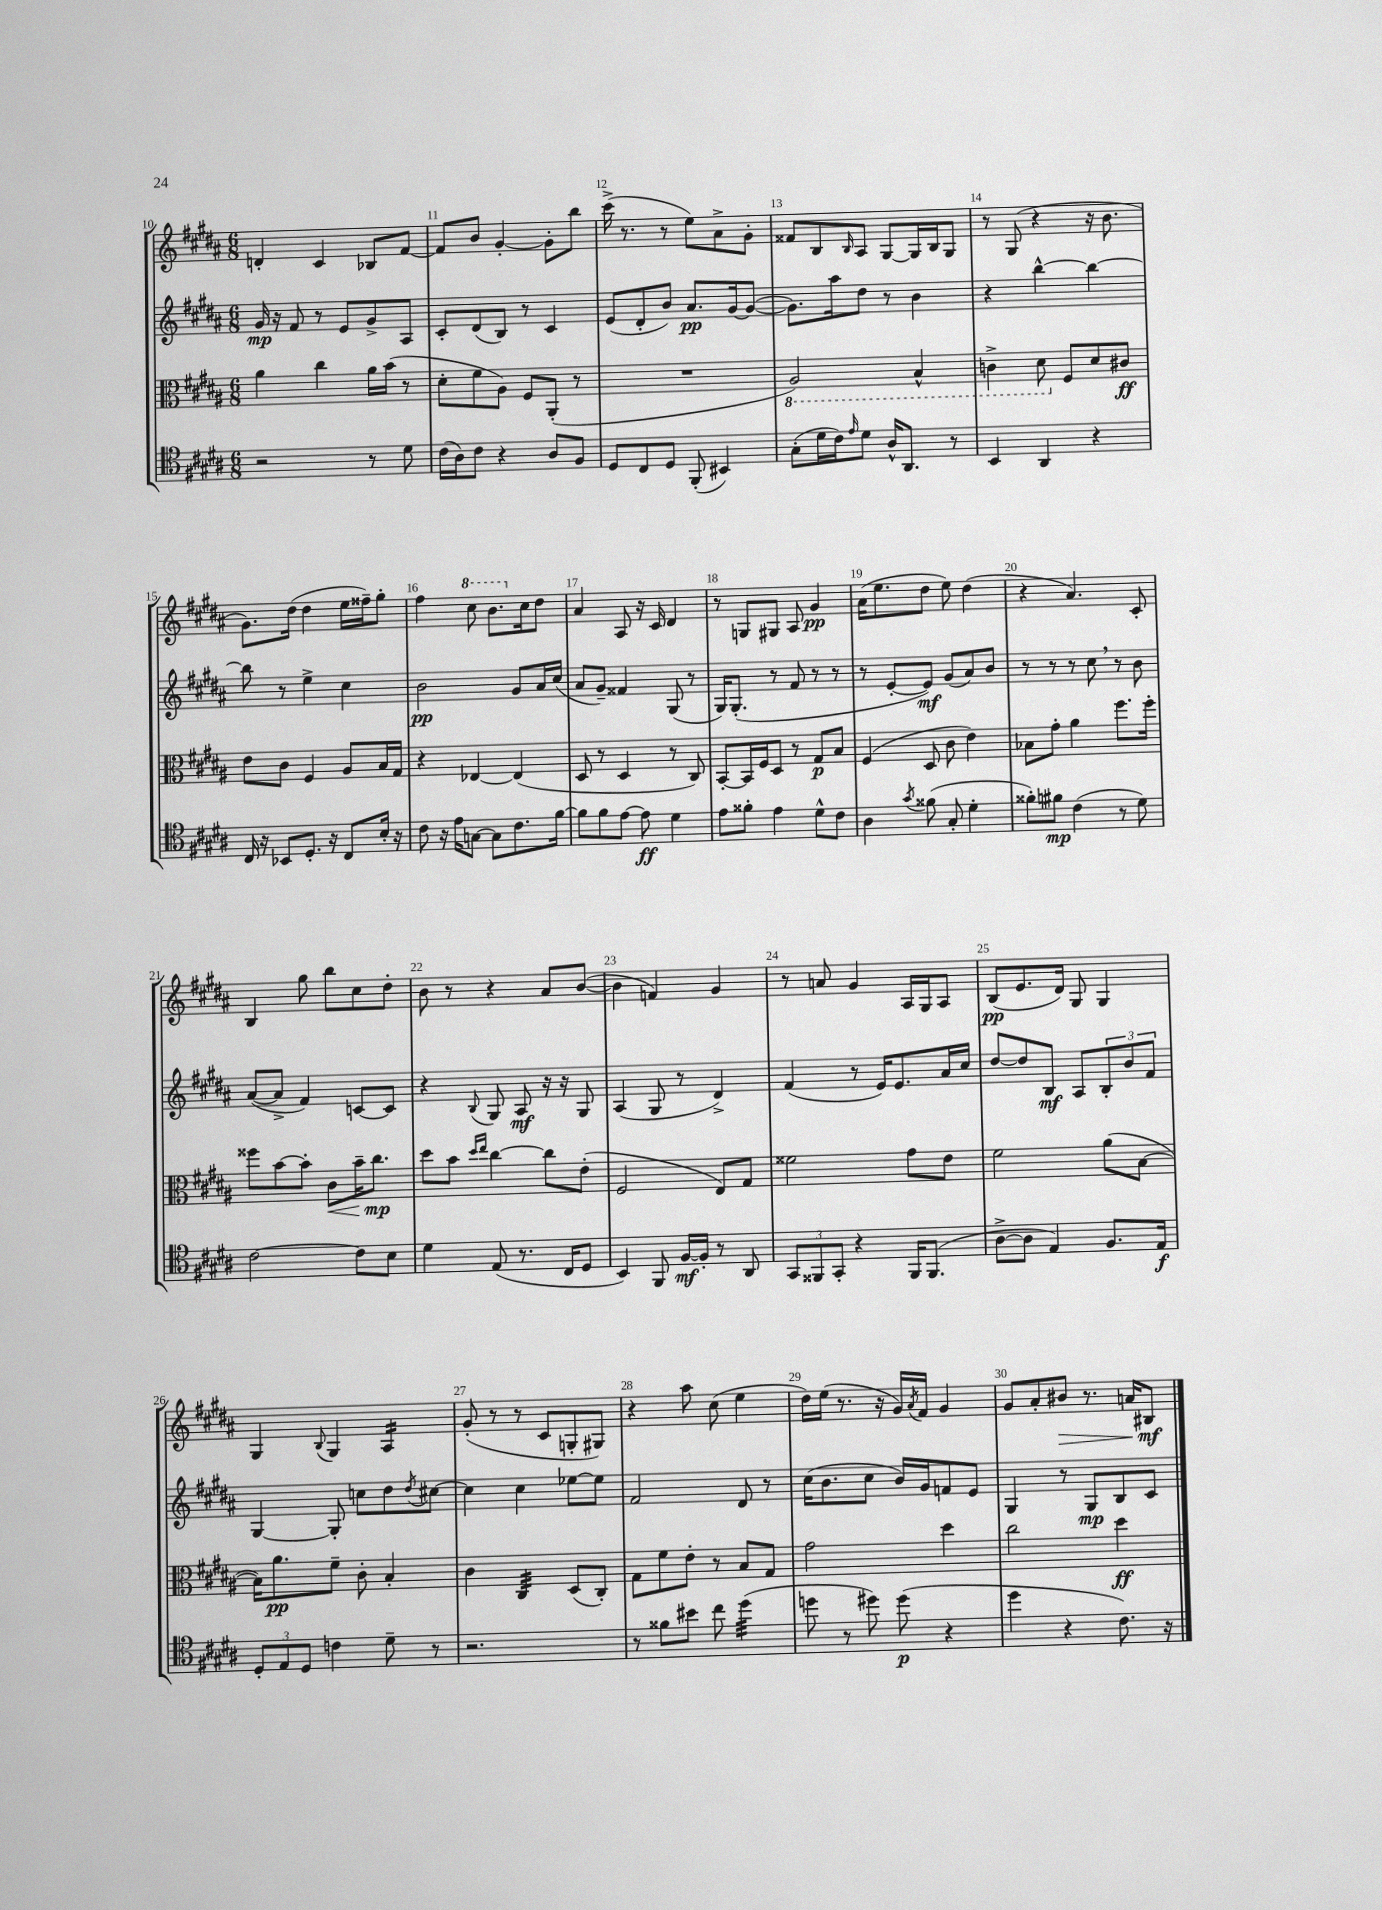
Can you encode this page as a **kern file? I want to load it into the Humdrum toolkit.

**kern	**kern	**kern	**kern
*staff4	*staff3	*staff2	*staff1
*clefC4	*clefC3	*clefG2	*clefG2
*k[f#c#g#d#a#]	*k[f#c#g#d#a#]	*k[f#c#g#d#a#]	*k[f#c#g#d#a#]
*M6/8	*M6/8	*M6/8	*M6/8
2r	4a#	16g#	4d'
.	.	16r	.
.	.	8f#	.
.	4cc#	8r	4c#
.	.	8e	.
8r	16a#	8g#^	8B-
.	(16b	.	.
8d#	8r	8A#	[8f#
=	=	=	=
(16c#	8d#'	8c#'	8f#]
16A#)	.	.	.
8c#	8f#	(8d#	8b
4r	8A#)	8B)	[4g#'
.	8F#	8r	.
8A#	(8AA#'	4c#	8g#']
8F#	8r	.	8bb
=	=	=	=
8D#	2.r	(8e	(16ccc#^
.	.	.	8.r
8C#	.	8d#'	.
8D#	.	8b)	8r
(8FF#'	.	8.a#	8ee)
4BB#)	.	.	8a#^
.	.	[16g#	.
.	.	(8g#_	8g#'
=	=	=	=
(8G#'	2AA#)	8.g#])	8f##
16d#	.	.	8B
16c#)	.	16aa#	.
16qqe	.	.	16qqB
8d#	.	8dd#	8A#
16A#^^	.	8r	[8G#
8.AA#	.	.	.
.	4BB^^	4b	16G#]
.	.	.	16B
8r	.	.	8G#
=	=	=	=
4BB	4C^	4r	8r
.	.	.	(8G#
4AA#	8D#	[4bb^^	4r
.	8F#	.	.
4r	8d#	4bb_	16r
.	.	.	8.b
.	8c#	.	.
=	=	=	=
16C#	8e	8bb]	8.g#)
16r	.	.	.
8BB-	8c#	8r	.
.	.	.	(16dd#
8.D#'	4F#	4ee^	4dd#
16r	.	.	.
8C#	8A#	4cc#	16ee
.	.	.	16ff##~)
16B'	16B	.	8gg#'
16r	16G#	.	.
=	=	=	=
8c#	4r	2b	4ff#
16r	.	.	.
16e	.	.	.
[8G	[4E-	.	8ccc#
8G]	.	.	8.bb
8.c#	(4E-]	8g#	.
.	.	.	16cc#
.	.	16a#	8dd#
[16f#	.	(16cc#	.
=	=	=	=
8f#]	8D#	8a#	4a#
8f#	8r	8g#~)	.
[8e	4D#	4f##	8A#
8e]	.	.	16r
.	.	.	16c#
4d#	8r	(8G#	4d#
.	8C#)	8r	.
=	=	=	=
8e	[8BB'	16G#)	8r
.	.	(8.G#'	.
8f##'	16BB]	.	8G
.	16F#	.	.
4e	8D#	8r	8G#
.	8r	8f#	8A#
8d#^^	8G#	8r	4g#
8c#	8B	8r	.
=	=	=	=
4A#	(4F#	8r	(16a#
.	.	.	8.ee
.	.	[8e'	.
8qg#	.	.	.
(8f##	8D#	8e])	8dd#
8G#'	8c#	(8g#	8ee)
4d#'	4e)	8a#)	(4dd#
.	.	8b	.
=	=	=	=
8f##')	8B-	8r	4r
8f#	8g#'	8r	.
(4c#	4a#	8r	4.a#)
.	.	8cc#	.
8r	8.ff#	8r	.
8d#)	.	8b	8c#'
.	16ff#'	.	.
=	=	=	=
[2c#	8ff##	([8a#	4B
.	[8b	8a#^]	.
.	8b']	4f#)	8gg#
.	8c#	.	8bb
8c#]	16b~	[8c	8cc#
.	8.cc#	.	.
8B	.	8c]	8dd#'
=	=	=	=
4d#	8dd#	4r	8b
.	8b	.	8r
.	16qqdd#	.	.
.	16qqee	8qqB	.
(8E	[4cc#	8G#	4r
8.r	.	8A#	.
.	8cc#]	16r	8a#
16C#	.	16r	.
8D#	(8e'	8G#	([8b
=	=	=	=
4BB)	2F#	(4A#	4b]
8FF#	.	8G#	4f)
[16F#	.	8r	.
16F#']	.	.	.
8r	8E)	4d#^)	4g#
8AA#	8G#	.	.
=	=	=	=
12GG#	2f##	(4f#	8r
12FF##	.	.	.
.	.	.	8a
12GG#'	.	.	.
4r	.	8r	4g#
.	.	16e)	.
.	.	8.e	.
16FF##	8g#	.	16A#
(8.FF##	.	.	16G#
.	8e	16a#	8A#
.	.	16cc#	.
=	=	=	=
[8A#^	2f#	[8dd#	(8B
8A#]	.	8dd#]	8.e
4E)	.	8B	.
.	.	.	16d#)
.	.	8A#	8G#
8.F#	(8a#	12B'	4G#
.	.	12b	.
.	[8B	.	.
.	.	12f#	.
16E	.	.	.
=	=	=	=
12D#'	16B])	[4G#	4G#
.	8.a#	.	.
12E	.	.	.
12D#	.	.	.
.	.	.	8qqB
4c	8f#~	8G#']	4G#
.	8c#'	8cc	.
8d#~	4B'	8dd#	4A#
.	.	8qdd#	.
8r	.	[8cc#	.
=	=	=	=
2.r	4c#	4cc#]	(8g#'
.	.	.	8r
.	4C#	4cc#	8r
.	.	.	8c#
.	(8D#	[8ee-	8G'
.	8C#')	8ee-]	8G#)
=	=	=	=
8r	8G#	2f#	4r
8f##	8f#	.	.
8b#	8e'	.	8aa#
8cc#	8r	.	(8cc#
(4dd#	8B	8d#	4ee
.	8G#	8r	.
=	=	=	=
8dd	2g#	(16cc#	16dd#)
.	.	8.b	(16ee
8r	.	.	8.r
8dd#)	.	8cc#	.
.	.	.	16r
(8dd#	.	16b)	16g#)
.	.	.	8qa#
.	.	16g#	16f#
4r	4dd#	8f	4g#
.	.	8e	.
=	=	=	=
4dd#	2cc#	4G#	8g#
.	.	.	8a#'
4r	.	8r	8b#
.	.	8G#	8.r
8.c#)	4dd#	8B	.
.	.	.	16a
.	.	8c#	8B#
16r	.	.	.
==	==	==	==
*-	*-	*-	*-
